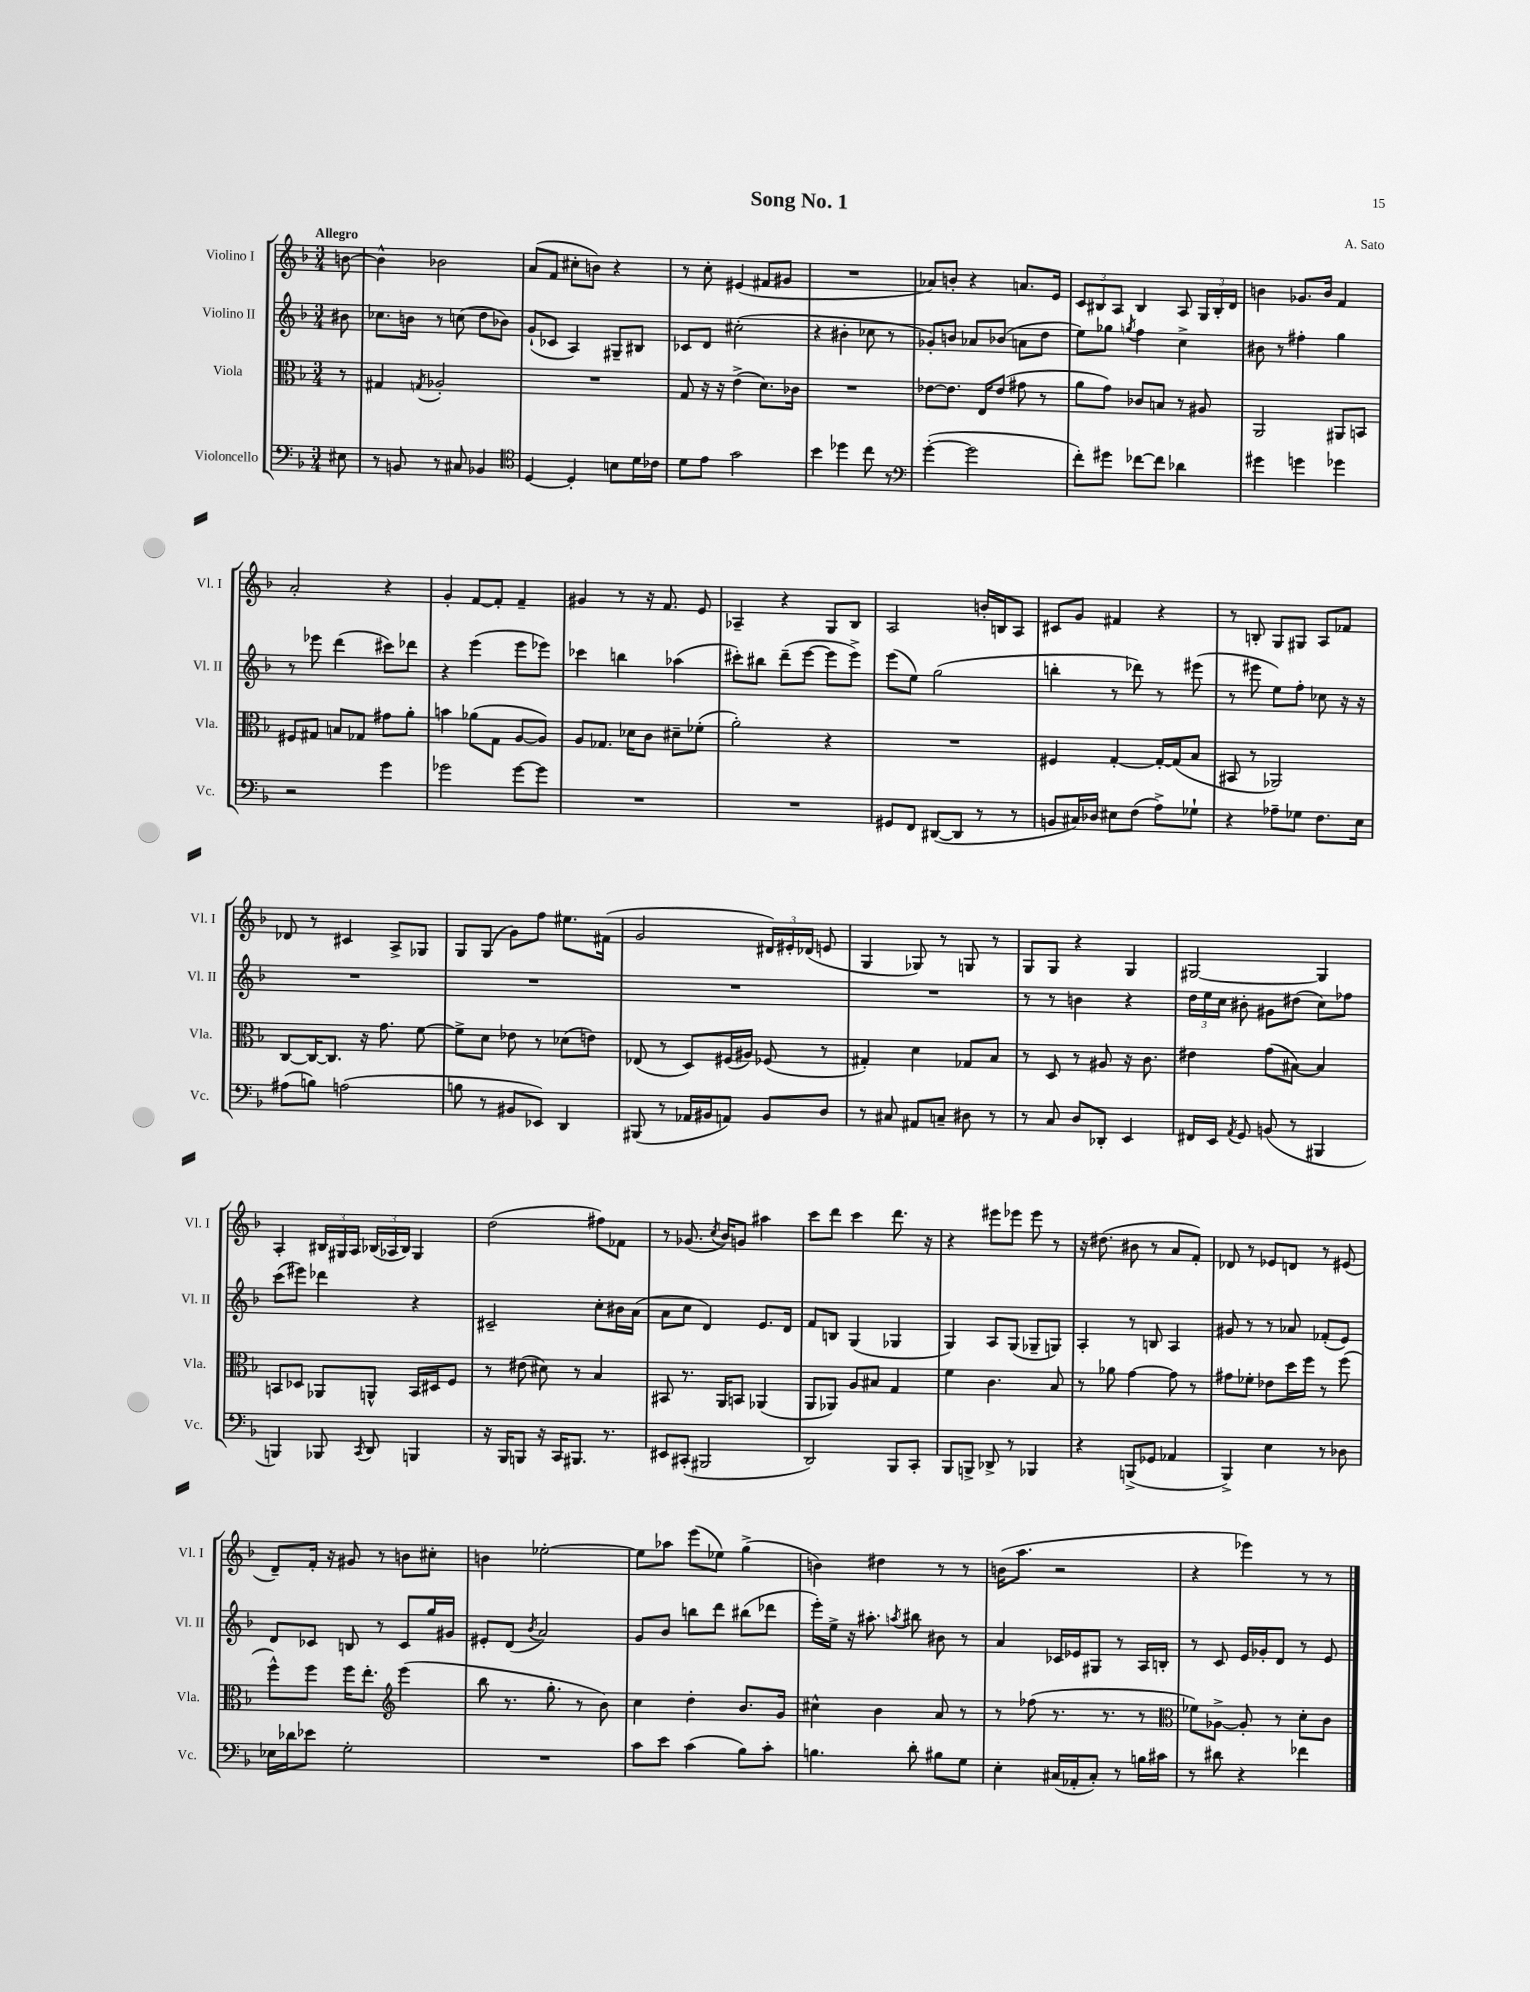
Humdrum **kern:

**kern	**kern	**kern	**kern
*part4	*part3	*part2	*part1
*staff4	*staff3	*staff2	*staff1
*I"Violoncello	*I"Viola	*I"Violino II	*I"Violino I
*I'Vc.	*I'Vla.	*I'Vl. II	*I'Vl. I
*clefF4	*clefC3	*clefG2	*clefG2
*k[b-]	*k[b-]	*k[b-]	*k[b-]
*M3/4	*M3/4	*M3/4	*M3/4
=	=	=	=
!	!	!	!LO:TX:a:B:t=Allegro
8E#X\	8r	8b#X\	[8bn\
=1	=1	=1	=1
8r	4G#X/	8.cc-X\L	4b^^\]
8BBn/	.	.	.
.	.	16bn\Jk	.
.	8qGn/	.	.
8r	2A-X'/	8r	2b-X\
8C#X/	.	(8ccn\	.
4BB-X/	.	8dd\L	.
.	.	8b-X\J)	.
=2	=2	=2	=2
*clefC4	*	*	*
[4D/	2.r	(8g`/L	(8a/L
.	.	8c-X/J	8f/J
4D'/]	.	4A/)	8cc#X'\L
.	.	.	8bn\J)
8Bn\L	.	8G#X~/L	4r
16d\L	.	8B#X/J	.
16c-X\JJ	.	.	.
=3	=3	=3	=3
8d\L	8G/	8c-X/L	8r
8e\J	16r	8d/J	8cc'\
.	16r	.	.
2g\	(4e^\	(2cc#X'\	(4e#X/
.	8.d\L)	.	8f#X/L
.	.	.	8g#X/J
.	16c-X\Jk	.	.
=4	=4	=4	=4
4b-\	2.r	4r	2.r
4dd-X\	.	4b#X'\	.
8cc\	.	8cc-X\	.
8r	.	8r	.
=5	=5	=5	=5
*clefF4	*	*	*
([4g'\	[8e-X\L	8g-X'/L)	8a-X/L)
.	8.e-\J]	8bn/J	8bn'/J
2g\]	.	8a-X/L	4r
.	16E/KL	.	.
.	(8e-/J	(8b-X/J	.
.	8g#X\	8an\L	8.an/L
.	8r	8dd\J	.
.	.	.	16e/Jk
=6	=6	=6	=6
8f'\L)	8a\L	8ee\L)	12c/L
.	.	.	12B#X/
8g#X\J	8g\J)	8gg-X\J	.
.	.	.	12A/J
.	.	8qggn/	.
[8f-X\L	8c-X/L	4ff\	4B#/
8f-\J]	8Bn/J	.	.
4d-X\	8r	4cc^\	8A/
.	8A#X/	.	24G/LL
.	.	.	24B#'/
.	.	.	24d/JJ
=7	=7	=7	=7
4g#X\	2AA/	8b#X\	4bn\
.	.	8r	.
4gn\	.	4ff#X'\	8.g-X/L
.	.	.	16b/Jk
4g-X\	8AA#X/L	4gg\	4f/
.	8BBn/J	.	.
!!LO:LB:g=z
=8	=8	=8	=8
2r	8F#X/L	8r	2a'/
.	8G#X/J	8eee-X\	.
.	8Bn/L	(4ddd\	.
.	8G-X/J	.	.
4g\	8g#X\L	8ccc#X\L)	4r
.	8a'\J	8ddd-X\J	.
=9	=9	=9	=9
2g-X\	4bn\	4r	4g'/
.	(8a-X\L	(4eee\	[8f/L
.	8G\J	.	8f'/J]
[8g-\L	[8A/L	8eee\L	4f~/
8g-\J]	8A/J])	8eee-X\J)	.
=10	=10	=10	=10
2.r	8A/L	4ccc-X\	4g#X/
.	8.G-X/J	.	.
.	.	4bbn\	8r
.	16d-X\KL	.	.
.	8c\J	.	16r
.	.	.	8.f/
.	8d#X~\L	(4aa-X\	.
.	(8f-X'\J	.	8e/
=11	=11	=11	=11
2.r	2a'\)	8ccc#X'\L)	4A-X~/
.	.	8bb#X\J	.
.	.	(8ddd~\L	4r
.	.	[8eee\J	.
.	4r	8eee\L]	8G/L
.	.	8eee^\J)	8B-/J
=12	=12	=12	=12
8GG#X/L	2.r	(8eee\L	2A/
8FF/J	.	8ee\J)	.
([8DD#X/L	.	(2gg\	.
8DD#/J]	.	.	.
8r	.	.	16bn'/LL
.	.	.	16Bn/J
8r	.	.	8A/J
=13	=13	=13	=13
8BBn/L	4F#X/	4bbn'\	8c#X/L
16C#X/L)	.	.	8g/J
16D-X/JJ	.	.	.
8E#X\L	[4G'/	8r	4f#X/
(8F\J	.	8ddd-X\)	.
8A^\L)	16G'/LL_	8r	4r
.	(16G/J]	.	.
8G-X`\J	8B-/J	(8eee#X\	.
=14	=14	=14	=14
4r	8BB#X/	8r	8r
.	8r	8eee#X\	8Bn'/
8A-X~\L	2AA-X/)	8ee\L)	8G/L
8G-X\J	.	8ff'\J	8G#X/J
8.F\L	.	8cc-X\	8A/L
.	.	16r	8f-X/J
16E\Jk	.	16r	.
!!LO:LB:g=z
=15	=15	=15	=15
(8A#X\L	[8C/L	2.r	8d-X/
8Bn\J)	16C/K_	.	8r
.	8.C/J]	.	.
(2An\	.	.	4c#X/
.	16r	.	.
.	8.g\	.	.
.	.	.	8A^/L
.	[8f\	.	8G-X/J
=16	=16	=16	=16
8Bn\	8f^\L]	2.r	8G/L
8r	8d\J	.	(8G/J
8BB#X/L	8e-X\	.	8g\L)
8EE-X/J)	8r	.	8ff\J
4DD/	(8d-X\L	.	8.ee#X\L
.	8en\J)	.	.
.	.	.	(16f#X\Jk
=17	=17	=17	=17
(8BBB#X/	(8E-X/	2.r	2g/
8r	8r	.	.
16AA-X/LL	8D/L)	.	.
16BB#X/J	.	.	.
8AAn/J)	(16F#X/L	.	.
.	16A#X/JJ)	.	.
8BB#/L	(8F-X/	.	24d#X/LL)
.	.	.	24e#X'/
.	.	.	(24d-X/JJ
8D/J	8r	.	8en/
=18	=18	=18	=18
8r	4G#X'/)	2.r	4G/
8C#X/	.	.	.
8AA#X/L	4d\	.	8G-X/)
8Cn~/J	.	.	8r
8D#X\	8G-X/L	.	8Gn/
8r	8B-/J	.	8r
=19	=19	=19	=19
8r	8r	8r	8G/L
8C/	8D/	8r	8G/J
8D/L	8r	4bn\	4r
8DD-X'/J	8A#X/	.	.
4EE/	16r	4r	4G/
.	8.c\	.	.
=20	=20	=20	=20
16FF#X/LL	4e#X\	24dd\LL	[2G#X/
.	.	24ee\	.
16EE/JJ	.	.	.
.	.	24cc\JJ	.
8qAA/	.	.	.
8GG/	.	8b#X'\	.
(8BBn/	(8g\L	8g#X\L	.
8r	[8B#X\J)	(8dd#X\J	.
4BBB#X/	4B#/]	8cc\L)	4G#/]
.	.	8ff-X\J	.
!!LO:LB:g=z
=21	=21	=21	=21
4BBBn/)	8BBn/L	(8ccc\L	4A'/
.	8D-X/J	8eee#X\J)	.
8BBB-X/	8AA-X/L	4ddd-X\	24B#X/LL
.	.	.	24G#X/
.	.	.	24A/JJ
8qCC/	.	.	.
8DD/	8AAn^^/J	.	(24B-X/LL
.	.	.	24A-X/
.	.	.	24B-/JJ)
4BBBn/	16BB/LL	4r	4G#/
.	16D#X/J	.	.
.	8F/J	.	.
=22	=22	=22	=22
16r	8r	2c#X~/	(2dd\
16BBB-/KL	.	.	.
8BBBn/J	(8e#X\	.	.
16r	8d#X\)	.	.
16CC/KL	.	.	.
8.BBB#X/J	8r	.	.
.	4B-/	8cc'\L	8ff#X\L)
8.r	.	.	.
.	.	16b#X\L	8f-X\J
.	.	(16a\JJ	.
=23	=23	=23	=23
8EE#X/L	8BB#X/	8a\L	8r
(8CC#X'/J	8.r	8cc\J	(8.g-X/
2BBB#X/	.	4d/)	.
.	.	.	8qcc/
.	16AA/KL	.	16b-/KL)
.	8BBn/J	.	8gn/J
.	(4AA-X/	8.e/L	4aa#X\
.	.	16d/Jk	.
=24	=24	=24	=24
2DD/)	8AA/L	8f/L	8ccc\L
.	8AA-X/J)	8Bn/J	8ddd\J
.	8A/L	(4G/	4ccc\
.	8B#X/J	.	.
8BBB-/L	4G/	4G-X/	8.ddd\
8CC'/J	.	.	.
.	.	.	16r
=25	=25	=25	=25
8BBB-/L	4f\	4G/)	4r
8BBBn^/J	.	.	.
8DD-X^/	4.c\	8A/L	8eee#X\L
8r	.	(8G/J	8eee-X\J
4BBB-X/	.	8G-X~/L	8eee-\
.	8B-/	8Gn/J)	8r
=26	=26	=26	=26
4r	8r	4A'/	16r
.	.	.	(8.dd#X\
.	8a-X\	.	.
(8BBBn^/L	[4g\	8r	8b#X\
8GG-X/J	.	8Bn/	8r
4AA-X/	8g\]	4A/	8a/L
.	8r	.	8f'/J)
=27	=27	=27	=27
4BBB-^/)	8g#X\L	8g#X/	8d-X/
.	8f-X'\J	8r	8r
4E\	8e-X\L	8r	8e-X/L
.	16dd\L	8a-X/	8dn/J
.	16ff\JJ	.	.
8r	8r	(8f-X'/L	8r
8D-X\	(8ff\	8e/J)	(8e#X/
!!LO:LB:g=z
=28	=28	=28	=28
16E-X\LL	8ff^^\L)	8d/L	8d~/L)
16d-X\J	.	.	.
8e-X\J	8ff\J	8c-X/J	16f'/Jk
.	.	.	16r
2G'\	16ff\KL	8Bn/	8g#X/
.	8.ee'\J	.	.
.	.	8r	8r
*	*clefG2	*	*
.	(4eee\	8c-/L	8bn\L
.	.	16gg/L	8cc#X'\J
.	.	16g#X/JJ	.
=29	=29	=29	=29
2.r	8bb-\	8e#X'/L	4bn\
.	8.r	(8d/J	.
.	.	8qb-/	.
.	.	2a/)	[2ee-X'\
.	8.gg'\	.	.
.	8r	.	.
.	8b-\)	.	.
=30	=30	=30	=30
8c\L	4cc\	8g/L	8ee-\L]
8e\J	.	8b-/J	8aa-X\J
(4c\	4dd'\	8bbn\L	(8eee\L
.	.	8ddd\J	8ee-X\J)
8B-\L)	8.b-/L	(8bb#X\L	(4gg^\
8c'\J	.	8ddd-X\J	.
.	16g/Jk	.	.
=31	=31	=31	=31
4.Bn\	4cc#X^^\	16eee'\LL)	4bn\)
.	.	16ee^\JJ	.
.	.	16r	.
.	.	8.aa#X'\	.
.	4b-\	.	4dd#X\
.	.	8qaan/	.
8d'\	.	8bb#X\	.
8B#X\L	8a/	8b#X\	8r
8G\J	8r	8r	8r
=32	=32	=32	=32
4E'\	8r	4a/	(16bn\KL
.	.	.	8.aa\J
.	(8ff-X\	.	.
(16C#X/LL	8.r	16c-X/LL	2r
16AA-X'/J	.	16e-X/J	.
8C#'/J)	.	8G#X/J	.
.	8.r	.	.
8r	.	8r	.
16Bn\LL	8r	16A/LL	.
16c#X\JJ	.	16Bn'/JJ	.
=33	=33	=33	=33
*	*clefC3	*	*
8r	8f-X\L)	8r	4r
8d#X\	[8A-X^\J	8c/	.
4r	8A-'/]	16e/LL	4eee-X\)
.	.	16g-X'/J	.
.	8r	8d/J	.
4f-X\	8d'\L	8r	8r
.	8c\J	8e/	8r
==	==	==	==
*-	*-	*-	*-
